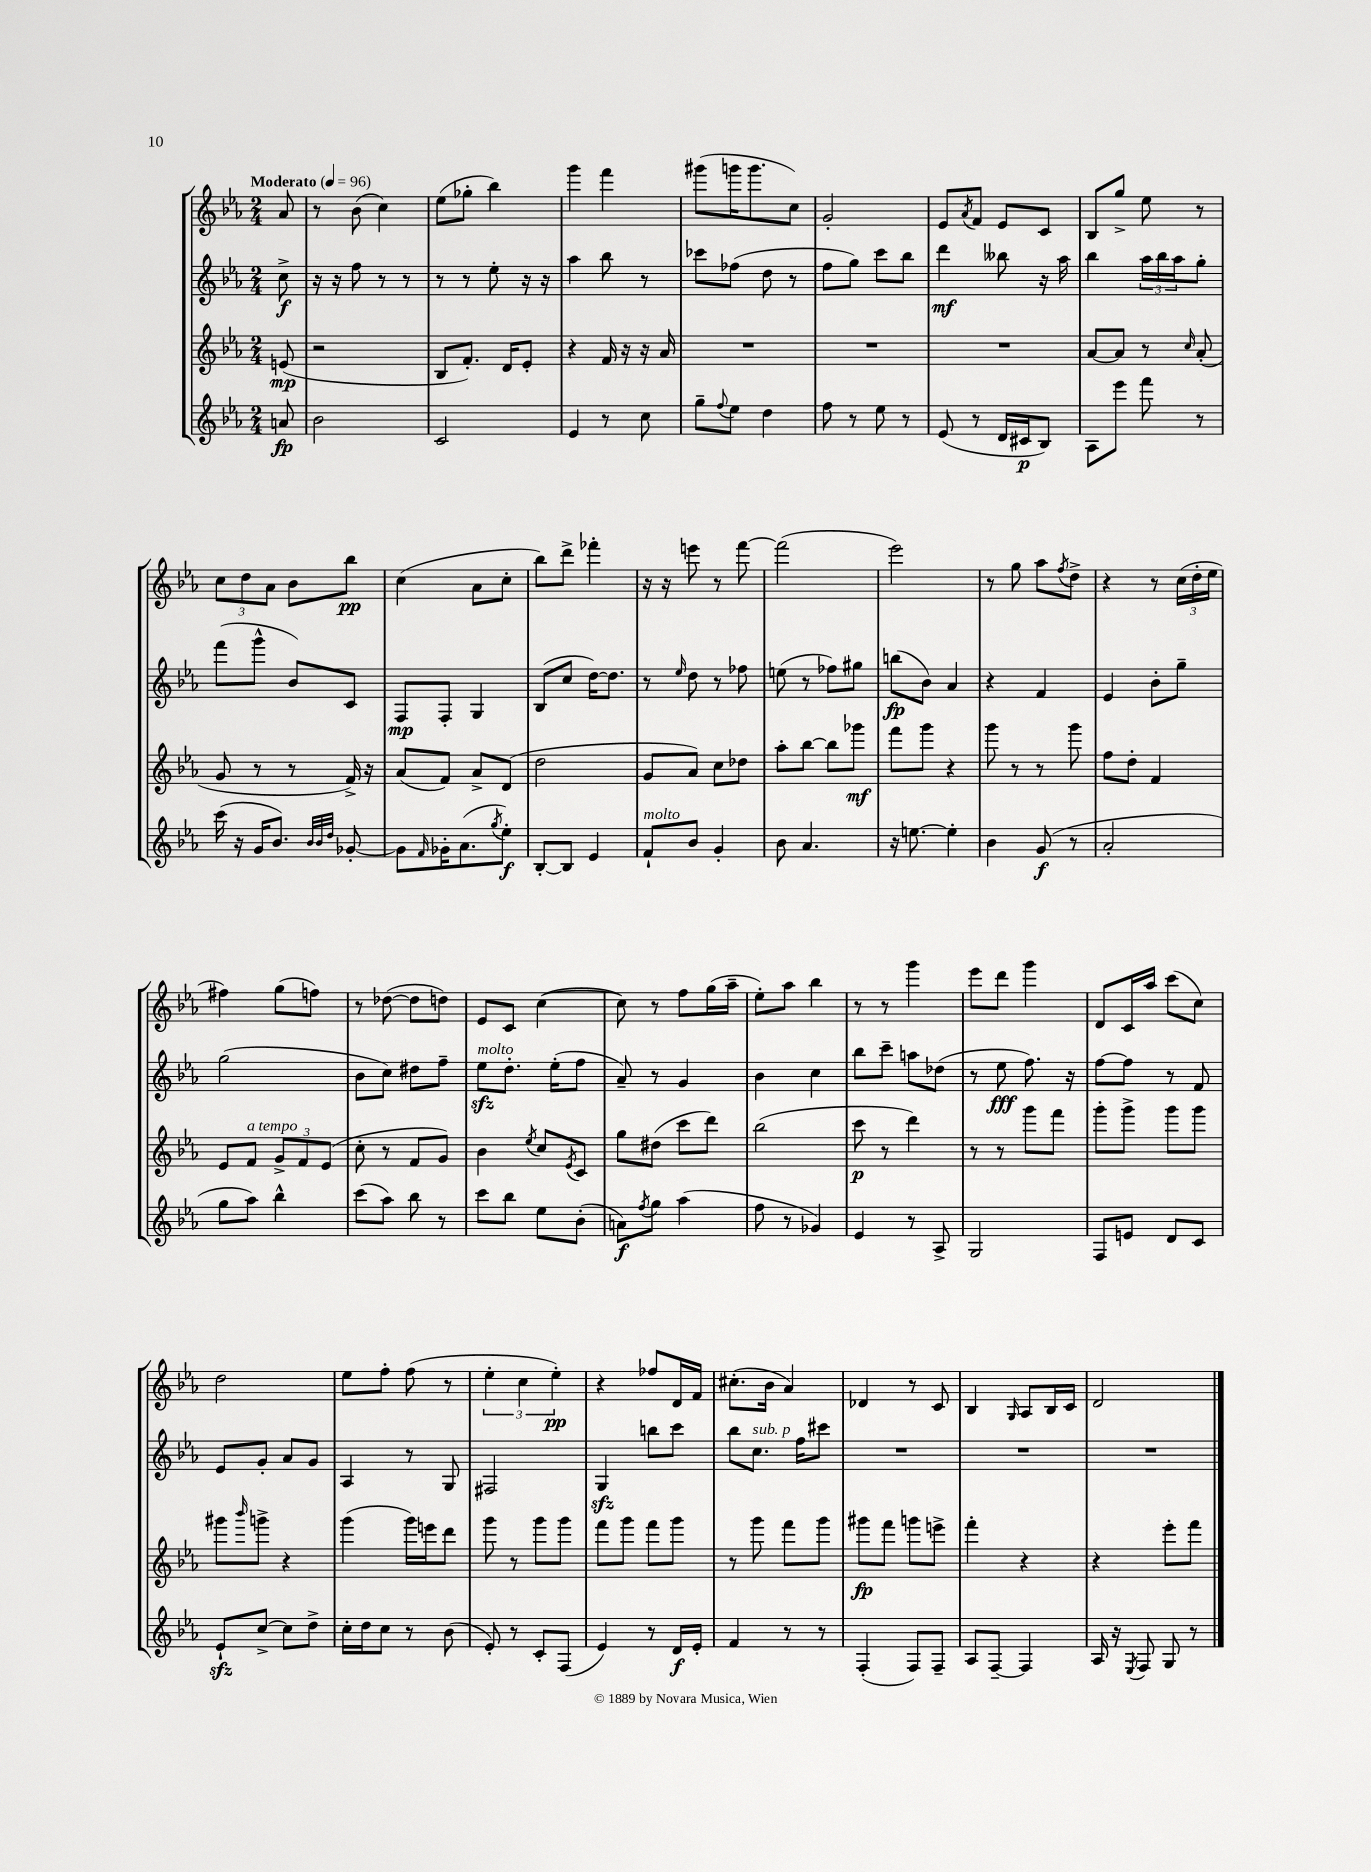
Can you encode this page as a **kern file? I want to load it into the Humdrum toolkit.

**kern	**dynam	**kern	**dynam	**kern	**dynam	**kern	**dynam
*part4	*part4	*part3	*part3	*part2	*part2	*part1	*part1
*staff4	*staff4	*staff3	*staff3	*staff2	*staff2	*staff1	*staff1
*clefG2	*	*clefG2	*	*clefG2	*	*clefG2	*
*k[b-e-a-]	*	*k[b-e-a-]	*	*k[b-e-a-]	*	*k[b-e-a-]	*
*M2/4	*	*M2/4	*	*M2/4	*	*M2/4	*
*MM96	*	*MM96	*	*MM96	*	*MM96	*
=	=	=	=	=	=	=	=
!	!	!	!	!	!	!LO:TX:a:B:t=Moderato	!
8an/	fp	(8en/	mp	8cc^\	f	8a-/	.
=1	=1	=1	=1	=1	=1	=1	=1
2b-\	.	2r	.	16r	.	8r	.
.	.	.	.	16r	.	.	.
.	.	.	.	8ff\	.	(8b-\	.
.	.	.	.	8r	.	4cc\)	.
.	.	.	.	8r	.	.	.
=2	=2	=2	=2	=2	=2	=2	=2
2c/	.	8B-/L	.	8r	.	(8ee-\L	.
.	.	8.f'/J)	.	8r	.	8gg-X'\J	.
.	.	.	.	8ee-'\	.	4bb-\)	.
.	.	16d/KL	.	.	.	.	.
.	.	8e-'/J	.	16r	.	.	.
.	.	.	.	16r	.	.	.
=3	=3	=3	=3	=3	=3	=3	=3
4e-/	.	4r	.	4aa-\	.	4ggg\	.
8r	.	16f/	.	8bb-\	.	4fff\	.
.	.	16r	.	.	.	.	.
8cc\	.	16r	.	8r	.	.	.
.	.	16a-/	.	.	.	.	.
=4	=4	=4	=4	=4	=4	=4	=4
8gg~\L	.	2r	.	8ccc-X\L	.	(8ggg#X\L	.
8qqff/	.	.	.	.	.	.	.
8ee-\J	.	.	.	(8ff-X\J	.	16gggn\K	.
.	.	.	.	.	.	8.ggg\	.
4dd\	.	.	.	8dd\	.	.	.
.	.	.	.	8r	.	8cc\J)	.
=5	=5	=5	=5	=5	=5	=5	=5
8ff\	.	2r	.	8ff\L	.	2g'/	.
8r	.	.	.	8gg\J)	.	.	.
8ee-\	.	.	.	8ccc\L	.	.	.
8r	.	.	.	8bb-\J	.	.	.
=6	=6	=6	=6	=6	=6	=6	=6
(8e-/	.	2r	.	4ddd\	mf	8e-/L	.
.	.	.	.	.	.	8qa-/	.
8r	.	.	.	.	.	8f/J	.
16d/LL	.	.	.	8bb--X\	.	8e-/L	.
16c#X/J	p	.	.	.	.	.	.
8B-/J)	.	.	.	16r	.	8c/J	.
.	.	.	.	16aa-\	.	.	.
=7	=7	=7	=7	=7	=7	=7	=7
8A-\L	.	[8a-/L	.	4bb-\	.	8B-/L	.
8eee-\J	.	8a-/J]	.	.	.	8gg^/J	.
8fff\	.	8r	.	24aa-\LL	.	8ee-\	.
.	.	.	.	24bb-\	.	.	.
.	.	.	.	24aa-\J	.	.	.
.	.	16qqcc/	.	.	.	.	.
8r	.	(8a-'/	.	8gg'\J	.	8r	.
!!LO:LB:g=z
=8	=8	=8	=8	=8	=8	=8	=8
(16ccc\	.	8g/	.	(8fff\L	.	12cc\L	.
16r	.	.	.	.	.	.	.
.	.	.	.	.	.	12dd\	.
16g/KL	.	8r	.	8ggg^^\J	.	.	.
.	.	.	.	.	.	12a-\J	.
8.b-/J)	.	.	.	.	.	.	.
.	.	8r	.	8b-/L)	.	8b-\L	.
32qqb-/LLL	.	.	.	.	.	.	.
32qqb-/	.	.	.	.	.	.	.
32qqdd/JJJ	.	.	.	.	.	.	.
[8g-X'/	.	16f^/)	.	8c/J	.	8bb-\J	pp
.	.	16r	.	.	.	.	.
=9	=9	=9	=9	=9	=9	=9	=9
8g-\L]	.	(8a-/L	.	8F/L	mp	(4cc\	.
16qqf/	.	.	.	.	.	.	.
16g-X'\K	.	8f/J)	.	8F'/J	.	.	.
(8.a-\	.	.	.	.	.	.	.
.	.	8a-^/L	.	4G/	.	8a-\L	.
8qgg/	.	.	.	.	.	.	.
8ee-'\J)	f	(8d/J	.	.	.	8cc'\J	.
=10	=10	=10	=10	=10	=10	=10	=10
[8B-'/L	.	2dd\	.	(8B-/L	.	8bb-\L)	.
8B-/J]	.	.	.	8cc/J	.	8ddd^\J	.
4e-/	.	.	.	[16dd\KL)	.	4fff-X'\	.
.	.	.	.	8.dd\J]	.	.	.
=11	=11	=11	=11	=11	=11	=11	=11
!LO:TX:a:i:t=molto	!	!	!	!	!	!	!
8f`/L	.	8g/L	.	8r	.	16r	.
.	.	.	.	.	.	16r	.
.	.	.	.	16qqee-/	.	.	.
8b-/J	.	8a-/J)	.	8dd\	.	8eeen\	.
4g'/	.	8cc\L	.	8r	.	8r	.
.	.	8dd-X\J	.	8ff-X\	.	[8fff\	.
=12	=12	=12	=12	=12	=12	=12	=12
8b-\	.	8aa-'\L	.	(8een\	.	(2fff\]	.
4.a-/	.	[8bb-\J	.	8r	.	.	.
.	.	8bb-\L]	.	8ff-X\L)	.	.	.
.	.	8ggg-X\J	mf	8gg#X\J	.	.	.
=13	=13	=13	=13	=13	=13	=13	=13
16r	.	8fff\L	.	(8bbn\L	fp	2eee-\)	.
[8.een\	.	.	.	.	.	.	.
.	.	8ggg\J	.	8b-\J)	.	.	.
4ee'\]	.	4r	.	4a-/	.	.	.
=14	=14	=14	=14	=14	=14	=14	=14
4b-\	.	8ggg\	.	4r	.	8r	.
.	.	8r	.	.	.	8gg\	.
(8g/	f	8r	.	4f/	.	8aa-\L	.
.	.	.	.	.	.	8qff/	.
8r	.	8ggg\	.	.	.	8dd^\J	.
=15	=15	=15	=15	=15	=15	=15	=15
2a-'/	.	8ff\L	.	4e-/	.	4r	.
.	.	8dd'\J	.	.	.	.	.
.	.	4f/	.	8b-'\L	.	8r	.
.	.	.	.	8gg~\J	.	(24cc\LL	.
.	.	.	.	.	.	24dd'\	.
.	.	.	.	.	.	24ee-\JJ	.
!!LO:LB:g=z
=16	=16	=16	=16	=16	=16	=16	=16
8gg\L	.	8e-/L	.	(2gg\	.	4ff#X\)	.
!	!	!LO:TX:a:i:t=a tempo	!	!	!	!	!
8aa-\J)	.	8f/J	.	.	.	.	.
4bb-^^\	.	12g^/L	.	.	.	(8gg\L	.
.	.	12f/	.	.	.	.	.
.	.	.	.	.	.	8ffn\J)	.
.	.	(12e-/J	.	.	.	.	.
=17	=17	=17	=17	=17	=17	=17	=17
(8ccc\L	.	8cc'\	.	8b-\L	.	8r	.
8aa-\J)	.	8r	.	8cc\J)	.	([8dd-X\	.
8bb-\	.	8f/L	.	8dd#X\L	.	8dd-\L]	.
8r	.	8g/J)	.	8ff~\J	.	8ddn\J)	.
=18	=18	=18	=18	=18	=18	=18	=18
!	!	!	!	!LO:TX:a:i:t=molto	!	!	!
8ccc\L	.	4b-\	.	8ee-zz\L	.	8e-/L	.
8bb-\J	.	.	.	8.dd'\J	.	8c/J	.
.	.	8qee-/	.	.	.	.	.
8ee-\L	.	8cc/L	.	.	.	([4cc\	.
.	.	.	.	(16ee-'\KL	.	.	.
.	.	8qe-/	.	.	.	.	.
(8b-'\J	.	8c/J	.	8ff\J	.	.	.
=19	=19	=19	=19	=19	=19	=19	=19
8an\L)	f	8gg\L	.	8a-~/)	.	8cc\])	.
8qff/	.	.	.	.	.	.	.
8gg\J	.	(8dd#X\J	.	8r	.	8r	.
(4aa-\	.	8ccc\L	.	4g/	.	8ff\L	.
.	.	8ddd\J)	.	.	.	(16gg\L	.
.	.	.	.	.	.	16aa-~\JJ	.
=20	=20	=20	=20	=20	=20	=20	=20
8ff\	.	(2bb-\	.	4b-\	.	8ee-'\L)	.
8r	.	.	.	.	.	8aa-\J	.
4g-X/)	.	.	.	4cc\	.	4bb-\	.
=21	=21	=21	=21	=21	=21	=21	=21
4e-/	.	8ccc\	p	8bb-\L	.	8r	.
.	.	8r	.	8ccc~\J	.	8r	.
8r	.	4ddd\)	.	8aan\L	.	4ggg\	.
8A-^/	.	.	.	(8dd-X\J	.	.	.
=22	=22	=22	=22	=22	=22	=22	=22
2G/	.	8r	.	8r	.	8eee-\L	.
.	.	8r	.	8ee-\	fff	8ddd\J	.
.	.	8ggg\L	.	8.ff\)	.	4ggg\	.
.	.	8fff\J	.	.	.	.	.
.	.	.	.	16r	.	.	.
=23	=23	=23	=23	=23	=23	=23	=23
8F/L	.	8ggg'\L	.	[8ff\L	.	8d/L	.
8en/J	.	8ggg^\J	.	8ff\J]	.	16c/L	.
.	.	.	.	.	.	16aa-/JJ	.
8d/L	.	8ggg\L	.	8r	.	(8ccc\L	.
8c/J	.	8ggg\J	.	8f/	.	8cc\J)	.
!!LO:LB:g=z
=24	=24	=24	=24	=24	=24	=24	=24
8e-zz`/L	.	8ggg#X\L	.	8e-/L	.	2dd\	.
.	.	16qqbbb-/	.	.	.	.	.
[8cc^/J	.	8gggn^\J	.	8g'/J	.	.	.
8cc\L]	.	4r	.	8a-/L	.	.	.
8dd^\J	.	.	.	8g/J	.	.	.
=25	=25	=25	=25	=25	=25	=25	=25
16cc'\LL	.	(4ggg\	.	4A-/	.	8ee-\L	.
16dd\J	.	.	.	.	.	.	.
8cc\J	.	.	.	.	.	8ff'\J	.
8r	.	16ggg\LL)	.	8r	.	(8ff\	.
.	.	16eeen\J	.	.	.	.	.
(8b-\	.	8ddd\J	.	8G/	.	8r	.
=26	=26	=26	=26	=26	=26	=26	=26
8e-'/)	.	8ggg\	.	2F#X/	.	6ee-'\	.
8r	.	8r	.	.	.	.	.
.	.	.	.	.	.	6cc\	.
8c'/L	.	8ggg\L	.	.	.	.	.
.	.	.	.	.	.	6ee-'\)	pp
(8F/J	.	8ggg\J	.	.	.	.	.
=27	=27	=27	=27	=27	=27	=27	=27
4e-/)	.	8fff\L	.	4Gzz/	.	4r	.
.	.	8ggg\J	.	.	.	.	.
8r	.	8fff\L	.	8bbn\L	.	8ff-X/L	.
16d/LL	f	8ggg\J	.	8ccc\J	.	16d/L	.
16e-'/JJ	.	.	.	.	.	16f/JJ	.
=28	=28	=28	=28	=28	=28	=28	=28
4f/	.	8r	.	8bb-\L	.	(8.cc#X'\L	.
!	!	!	!	!LO:TX:a:i:t=sub. p	!	!	!
.	.	8ggg\	.	8.cc\J	.	.	.
.	.	.	.	.	.	16b-\Jk	.
8r	.	8fff\L	.	.	.	4a-/)	.
.	.	.	.	16ff\KL	.	.	.
8r	.	8ggg\J	.	8ccc#X\J	.	.	.
=29	=29	=29	=29	=29	=29	=29	=29
(4F'/	.	8ggg#X\L	fp	2r	.	4d-X/	.
.	.	8fff\J	.	.	.	.	.
8F/L)	.	8gggn\L	.	.	.	8r	.
8F~/J	.	8eeen^\J	.	.	.	8c/	.
=30	=30	=30	=30	=30	=30	=30	=30
8A-/L	.	4fff'\	.	2r	.	4B-/	.
[8F~/J	.	.	.	.	.	.	.
.	.	.	.	.	.	16qqG/	.
4F/]	.	4r	.	.	.	8A-/L	.
.	.	.	.	.	.	16B-/L	.
.	.	.	.	.	.	16c/JJ	.
=31	=31	=31	=31	=31	=31	=31	=31
16A-/	.	4r	.	2r	.	2d/	.
16r	.	.	.	.	.	.	.
8qE-/	.	.	.	.	.	.	.
8F/	.	.	.	.	.	.	.
8G/	.	8eee-'\L	.	.	.	.	.
8r	.	8fff\J	.	.	.	.	.
==	==	==	==	==	==	==	==
*-	*-	*-	*-	*-	*-	*-	*-
